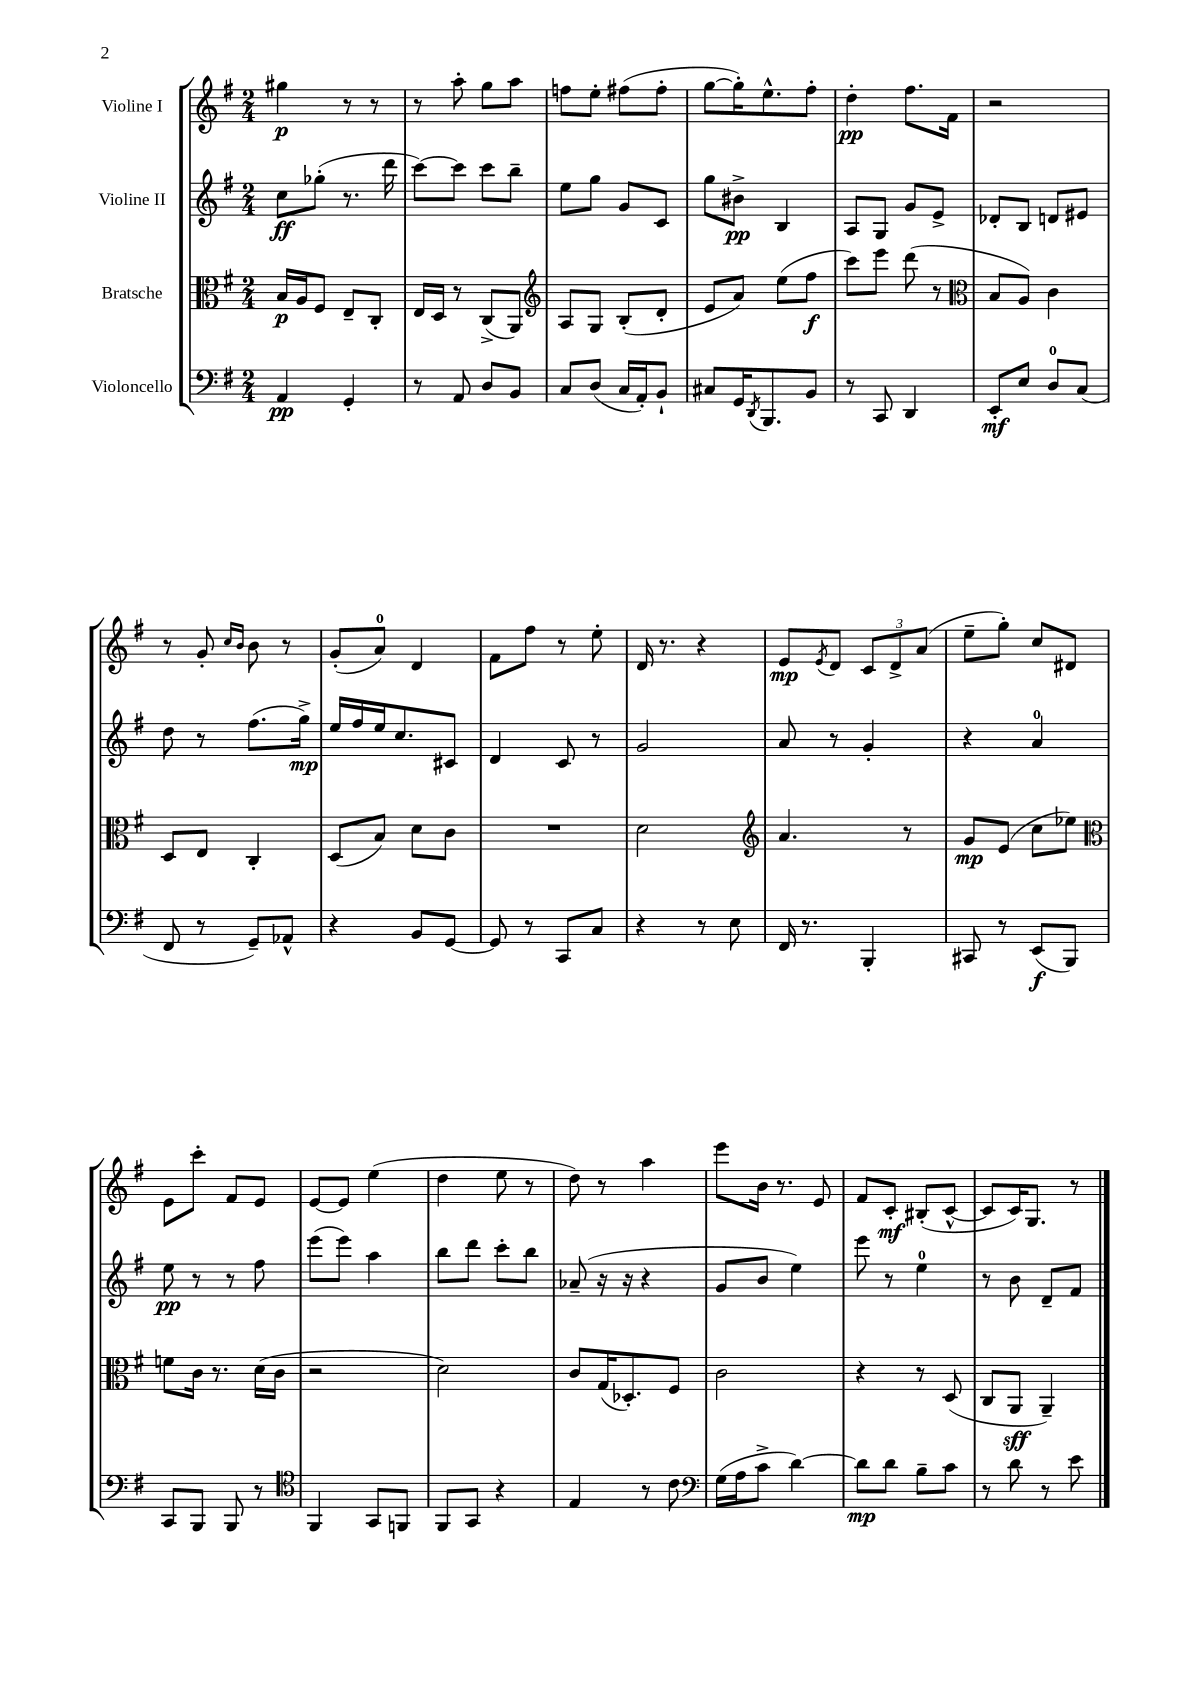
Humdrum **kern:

**kern	**dynam	**kern	**dynam	**kern	**dynam	**kern	**dynam
*part4	*part4	*part3	*part3	*part2	*part2	*part1	*part1
*staff4	*staff4	*staff3	*staff3	*staff2	*staff2	*staff1	*staff1
*I"Violoncello	*	*I"Bratsche	*	*I"Violine II	*	*I"Violine I	*
*clefF4	*	*clefC3	*	*clefG2	*	*clefG2	*
*k[f#]	*	*k[f#]	*	*k[f#]	*	*k[f#]	*
*M2/4	*	*M2/4	*	*M2/4	*	*M2/4	*
=1	=1	=1	=1	=1	=1	=1	=1
4AA/	pp	16B/LL	p	8cc\L	ff	4gg#X\	p
.	.	16A/J	.	.	.	.	.
.	.	8F#/J	.	(8gg-X'\J	.	.	.
4GG'/	.	8E~/L	.	8.r	.	8r	.
.	.	8C'/J	.	.	.	8r	.
.	.	.	.	16ddd\	.	.	.
=2	=2	=2	=2	=2	=2	=2	=2
8r	.	16E/LL	.	[8ccc\L)	.	8r	.
.	.	16D/JJ	.	.	.	.	.
8AA/	.	8r	.	8ccc\J]	.	8aa'\	.
8D/L	.	(8C^/L	.	8ccc\L	.	8gg\L	.
8BB/J	.	8AA/J)	.	8bb~\J	.	8aa\J	.
=3	=3	=3	=3	=3	=3	=3	=3
*	*	*clefG2	*	*	*	*	*
8C/L	.	8A/L	.	8ee\L	.	8ffn\L	.
(8D/J	.	8G/J	.	8gg\J	.	8ee'\J	.
16C/LL	.	(8B'/L	.	8g/L	.	(8ff#X\L	.
16AA'/J)	.	.	.	.	.	.	.
8BB`/J	.	8d'/J	.	8c/J	.	8ff#'\J	.
=4	=4	=4	=4	=4	=4	=4	=4
8C#X/L	.	8e/L	.	8gg\L	.	[8gg\L	.
16GG/K	.	8a/J)	.	8b#X^\J	pp	16gg'\K])	.
8qDD/	.	.	.	.	.	.	.
8.BBB/	.	.	.	.	.	8.ee^^\	.
.	.	(8ee\L	.	4B/	.	.	.
8BB/J	.	8ff#\J	f	.	.	8ff#'\J	.
=5	=5	=5	=5	=5	=5	=5	=5
8r	.	8ccc\L)	.	8A/L	.	4dd'\	pp
8CC/	.	8eee\J	.	8G/J	.	.	.
4DD/	.	(8ddd\	.	8g/L	.	8.ff#\L	.
.	.	8r	.	8e^/J	.	.	.
.	.	.	.	.	.	16f#\Jk	.
=6	=6	=6	=6	=6	=6	=6	=6
*	*	*clefC3	*	*	*	*	*
8EE'/L	mf	8B/L	.	8d-X'/L	.	2r	.
8E/J	.	8A/J)	.	8B/J	.	.	.
8D/L	.	4c\	.	8dn/L	.	.	.
(8C/J	.	.	.	8e#X/J	.	.	.
!!LO:LB:g=z
=7	=7	=7	=7	=7	=7	=7	=7
8FF#/	.	8D/L	.	8dd\	.	8r	.
8r	.	8E/J	.	8r	.	8g'/	.
.	.	.	.	.	.	16qqcc/LL	.
.	.	.	.	.	.	16qqb/JJ	.
8GG~/L)	.	4C'/	.	(8.ff#\L	.	8b\	.
8AA-X^^/J	.	.	.	.	.	8r	.
.	.	.	.	16gg^\Jk)	mp	.	.
=8	=8	=8	=8	=8	=8	=8	=8
4r	.	(8D/L	.	16ee/LL	.	(8g'/L	.
.	.	.	.	16ff#/	.	.	.
.	.	8B/J)	.	16ee/J	.	8a/J)	.
.	.	.	.	8.cc/	.	.	.
8BB/L	.	8d\L	.	.	.	4d/	.
[8GG/J	.	8c\J	.	8c#X/J	.	.	.
=9	=9	=9	=9	=9	=9	=9	=9
8GG/]	.	2r	.	4d/	.	8f#\L	.
8r	.	.	.	.	.	8ff#\J	.
8CC/L	.	.	.	8c/	.	8r	.
8C/J	.	.	.	8r	.	8ee'\	.
=10	=10	=10	=10	=10	=10	=10	=10
4r	.	2d\	.	2g/	.	16d/	.
.	.	.	.	.	.	8.r	.
8r	.	.	.	.	.	4r	.
8E\	.	.	.	.	.	.	.
=11	=11	=11	=11	=11	=11	=11	=11
*	*	*clefG2	*	*	*	*	*
16FF#/	.	4.a/	.	8a/	.	8e/L	mp
8.r	.	.	.	.	.	.	.
.	.	.	.	.	.	8qe/	.
.	.	.	.	8r	.	8d/J	.
4BBB'/	.	.	.	4g'/	.	12c/L	.
.	.	.	.	.	.	12d^/	.
.	.	8r	.	.	.	.	.
.	.	.	.	.	.	(12a/J	.
=12	=12	=12	=12	=12	=12	=12	=12
8CC#X/	.	8g/L	mp	4r	.	8ee~\L	.
8r	.	(8e/J	.	.	.	8gg'\J)	.
(8EE/L	f	8cc\L	.	4a/	.	8cc/L	.
8BBB/J)	.	8ee-X\J)	.	.	.	8d#X/J	.
!!LO:LB:g=z
=13	=13	=13	=13	=13	=13	=13	=13
*	*	*clefC3	*	*	*	*	*
8CC/L	.	8fn\L	.	8ee\	pp	8e\L	.
8BBB/J	.	16c\Jk	.	8r	.	8ccc'\J	.
.	.	8.r	.	.	.	.	.
8BBB/	.	.	.	8r	.	8f#/L	.
8r	.	(16d\LL	.	8ff#\	.	8e/J	.
.	.	16c\JJ	.	.	.	.	.
=14	=14	=14	=14	=14	=14	=14	=14
*clefC4	*	*	*	*	*	*	*
4FF#/	.	2r	.	(8eee\L	.	[8e/L	.
.	.	.	.	8eee\J)	.	8e/J]	.
8GG/L	.	.	.	4aa\	.	(4ee\	.
8FFn/J	.	.	.	.	.	.	.
=15	=15	=15	=15	=15	=15	=15	=15
8FF#/L	.	2d\)	.	8bb\L	.	4dd\	.
8GG/J	.	.	.	8ddd\J	.	.	.
4r	.	.	.	8ccc'\L	.	8ee\	.
.	.	.	.	8bb\J	.	8r	.
=16	=16	=16	=16	=16	=16	=16	=16
4E/	.	8c/L	.	(8a-X~/	.	8dd\)	.
.	.	(16G/K	.	16r	.	8r	.
.	.	8.D-X'/)	.	16r	.	.	.
8r	.	.	.	4r	.	4aa\	.
8c\	.	8F#/J	.	.	.	.	.
=17	=17	=17	=17	=17	=17	=17	=17
*clefF4	*	*	*	*	*	*	*
(16G\LL	.	2c\	.	8g/L	.	8eee\L	.
16A\J	.	.	.	.	.	.	.
8c^\J	.	.	.	8b/J	.	16b\Jk	.
.	.	.	.	.	.	8.r	.
[4d\)	.	.	.	4ee\)	.	.	.
.	.	.	.	.	.	8e/	.
=18	=18	=18	=18	=18	=18	=18	=18
8d\L]	mp	4r	.	8eee\	.	8f#/L	.
8d\J	.	.	.	8r	.	8c'/J	mf
8B~\L	.	8r	.	4ee\	.	(8B#X'/L	.
8c\J	.	(8D/	.	.	.	[8c^^/J	.
=19	=19	=19	=19	=19	=19	=19	=19
8r	.	8C/L	.	8r	.	8c/L]	.
8d\	.	8AA/J	sff	8b\	.	16c/K)	.
.	.	.	.	.	.	8.G/J	.
8r	.	4AA~/)	.	8d~/L	.	.	.
8e\	.	.	.	8f#/J	.	8r	.
==	==	==	==	==	==	==	==
*-	*-	*-	*-	*-	*-	*-	*-
